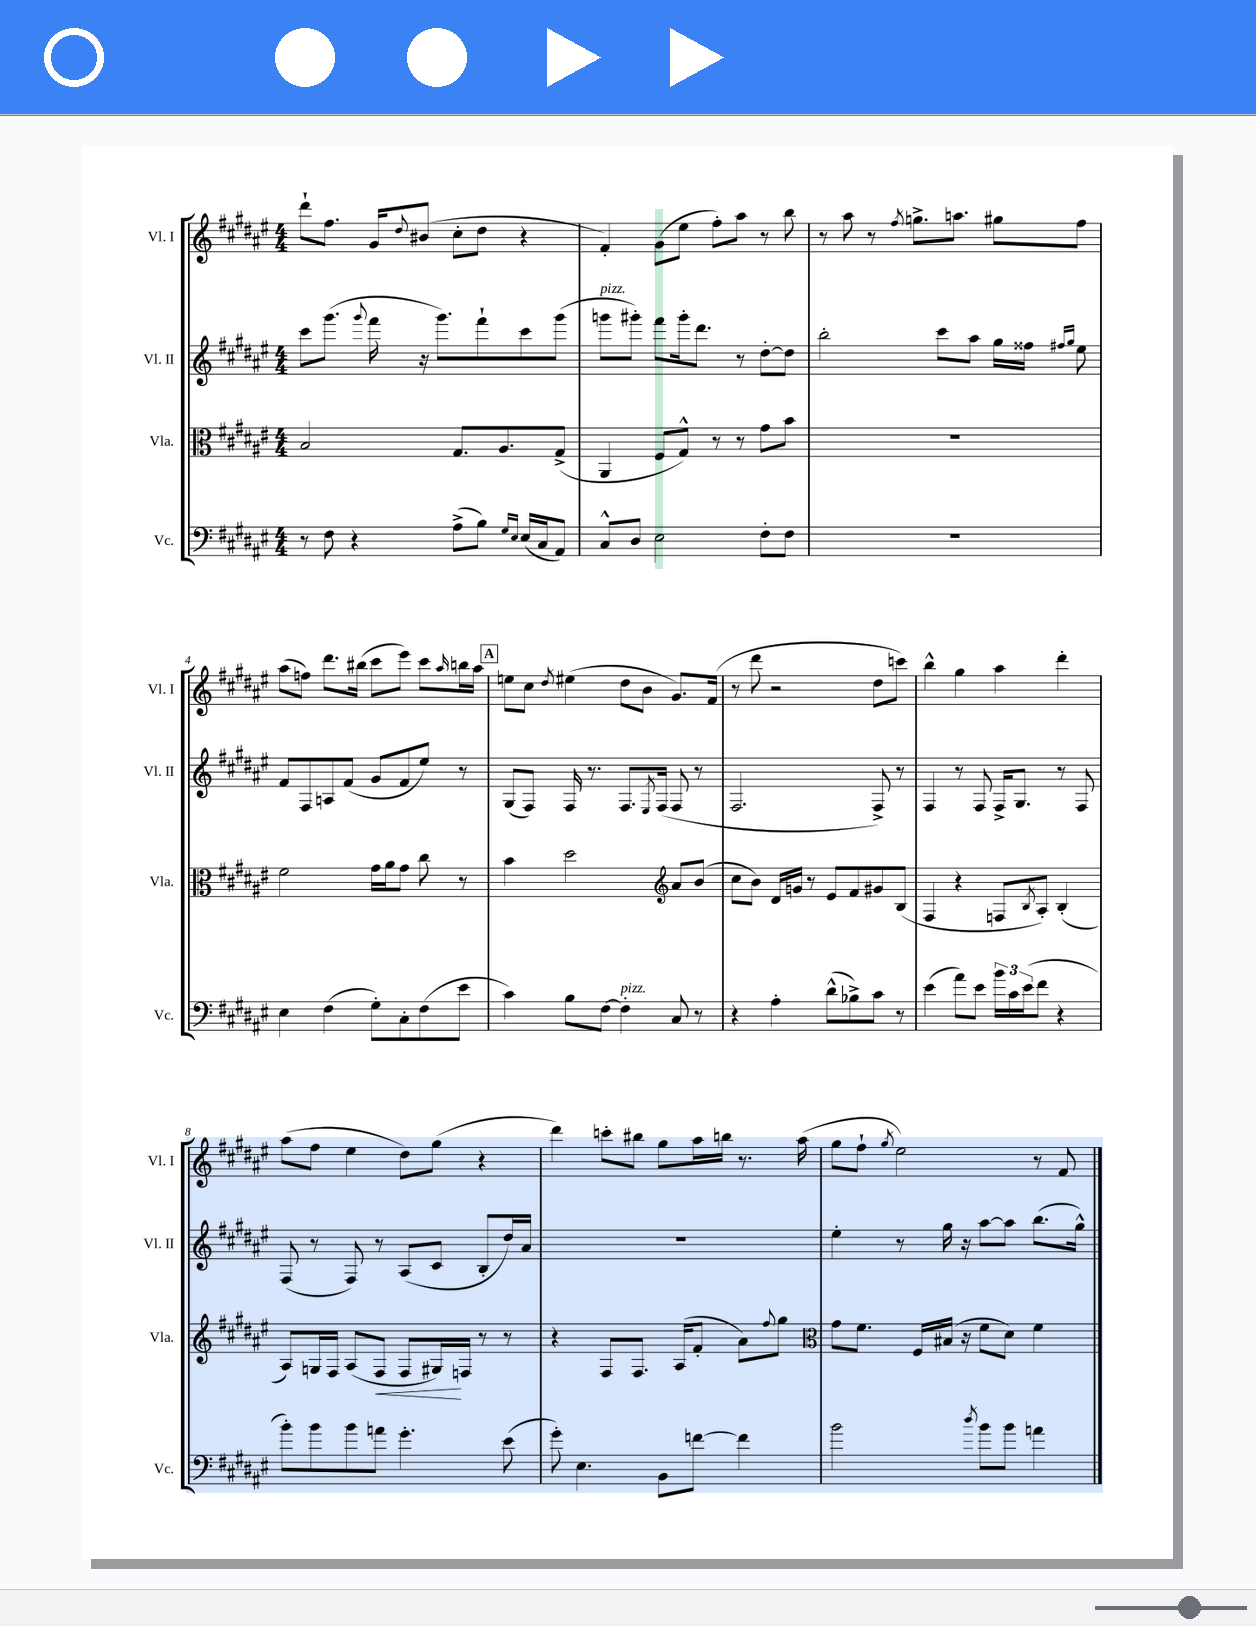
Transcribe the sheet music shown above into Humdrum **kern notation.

**kern	**kern	**dynam	**kern	**kern
*part4	*part3	*part3	*part2	*part1
*staff4	*staff3	*staff3	*staff2	*staff1
*I"Vc.	*I"Vla.	*	*I"Vl. II	*I"Vl. I
*I'Vc.	*I'Vla.	*	*I'Vl. II	*I'Vl. I
*clefF4	*clefC3	*	*clefG2	*clefG2
*k[f#c#g#d#a#e#]	*k[f#c#g#d#a#e#]	*	*k[f#c#g#d#a#e#]	*k[f#c#g#d#a#e#]
*M4/4	*M4/4	*	*M4/4	*M4/4
=1	=1	=1	=1	=1
8r	2B/	.	8ccc#\L	8ddd#`\L
8F#\	.	.	(8.ggg#\J	8.ff#\J
4r	.	.	.	.
.	.	.	8qqggg#/	.
.	.	.	16fff#\	16g#/KL
.	.	.	.	8qqdd#/
.	.	.	16r	(8b#X/J
.	.	.	8.ggg#\L)	.
(8A#^\L	8.G#/L	.	.	8cc#'\L
8B\J)	.	.	8fff#`\	8dd#\J
.	8.A#/	.	.	.
16qqG#/LL	.	.	.	.
16qqE#/JJ	.	.	.	.
(16E#/LL	.	.	8ccc#\	4r
16C#/J	.	.	.	.
8AA#/J)	(8G#^/J	.	(8ggg#\J	.
=2	=2	=2	=2	=2
!	!	!	!LO:TX:a:i:t=pizz.	!
8C#^^/L	4AA#/	.	8gggn\L	4f#'/)
8D#/J	.	.	8ggg#X'\J)	.
2E#\	8F#/L	.	8fff#\L	(8g#\L
.	8G#^^/J)	.	16ggg#'\k	8ee#\J
.	.	.	8.ddd#\J	.
.	8r	.	.	8ff#'\L)
.	8r	.	8r	8aa#\J
8F#'\L	8g#\L	.	[8dd#'\L	8r
8F#\J	8b\J	.	8dd#\J]	8bb\
=3	=3	=3	=3	=3
1r	1r	.	2bb'\	8r
.	.	.	.	8aa#\
.	.	.	.	8r
.	.	.	.	8qff#/
.	.	.	.	8.ggn^\L
.	.	.	8ccc#\L	.
.	.	.	.	8.aan\J
.	.	.	8aa#\J	.
.	.	.	16gg#\LL	8gg#X\L
.	.	.	16ff##X\JJ	.
.	.	.	16qqff#X/LL	.
.	.	.	16qqgg#/JJ	.
.	.	.	8ee#\	8ff#\J
!!LO:LB:g=z
=4	=4	=4	=4	=4
4E#\	2f#\	.	8f#/L	(8aa#\L
.	.	.	8F#/	8ffn\J)
(4F#\	.	.	8An/	8.ddd#\L
.	.	.	(8f#/J	.
.	.	.	.	(16bb#X\Jk
8G#'\L)	16g#\LL	.	8g#/L	8ccc#\L
.	16a#\J	.	.	.
8C#'\	8g#\J	.	8f#/	8eee#\J)
(8F#\	8cc#\	.	8ee#/J)	8ccc#\L
.	.	.	.	16qqaa#/
8e#\J	8r	.	8r	16bbn\L
.	.	.	.	16aa#\JJ
!!LO:REH:place=s1:t=A
=5	=5	=5	=5	=5
4c#\)	4b\	.	(8G#/L	8een\L
.	.	.	8F#/J)	8cc#\J
.	.	.	.	8qdd#/
8B\L	2dd#\	.	16F#/	(4ee#X\
.	.	.	8.r	.
[8F#\J	.	.	.	.
!LO:TX:a:i:t=pizz.	!	!	!	!
4F#'\]	.	.	8.F#/L	8dd#\L
.	.	.	.	8b\J
.	.	.	8qE#/	.
.	.	.	(16F#/Jk	.
*	*clefG2	*	*	*
8C#/	8a#/L	.	8F#/	8.g#/L)
8r	(8b/J	.	8r	.
.	.	.	.	(16f#/Jk
=6	=6	=6	=6	=6
4r	8cc#\L	.	2.F#/	8r
.	8b\J)	.	.	8ddd#\
4A#'\	16d#/LL	.	.	2r
.	16gn/JJ	.	.	.
.	8r	.	.	.
(8d#^^\L	8e#/L	.	.	.
8B-X^\)	8f#/	.	.	.
8c#\J	8g#X/	.	8F#^/)	8dd#\L
8r	(8B/J	.	8r	8cccn\J)
=7	=7	=7	=7	=7
(4e#\	4F#/	.	4F#/	4bb^^\
8a#\L)	4r	.	8r	4gg#\
8e#\J	.	.	8F#/	.
24b\LL	8Fn/L	.	16F#^/KL	4aa#\
24c#\	.	.	.	.
.	.	.	8.G#/J	.
(24e#\J	.	.	.	.
.	8qB/	.	.	.
8f#\J	8A#'/J)	.	.	.
4r	(4B'/	.	8r	4ddd#'\
.	.	.	8F#/	.
!!LO:LB:g=z
=8	=8	=8	=8	=8
8b'\L)	8A#/L)	.	(8F#/	(8aa#\L
8b\	16Gn/L	.	8r	8ff#\J
.	16F#/JJ	.	.	.
8b\	(8A#/L	.	8F#/)	4ee#\
!	!	!LO:HP:b	!	!
8an\J	8F#/J	<	8r	.
4.g#'\	8F#/L	.	(8A#/L	8dd#\L)
.	16G#X/L)	.	8c#/J	(8gg#\J
.	16Fn/JJ	[	.	.
.	8r	.	8B'/L	4r
(8e#\	8r	.	16dd#/L)	.
.	.	.	16a#/JJ	.
=9	=9	=9	=9	=9
8g#'\)	4r	.	1r	4ddd#\)
4.E#\	.	.	.	.
.	8F#/L	.	.	8cccn'\L
.	8.F#/J	.	.	8bb#X\J
8BB\L	.	.	.	8gg#\L
.	(16A#/KL	.	.	.
[8fn\J	8f#'/J	.	.	16aa#\L
.	.	.	.	16bbn\JJ
4f\]	8a#\L)	.	.	8.r
.	8qqff#/	.	.	.
.	8gg#\J	.	.	.
.	.	.	.	(16aa#\
=10	=10	=10	=10	=10
*	*clefC3	*	*	*
2b\	8g#\L	.	4ee#'\	8gg#\L
.	8.f#\J	.	.	8ff#`\J
.	.	.	.	8qgg#/
.	.	.	8r	2ee#\)
.	16F#/LL	.	.	.
.	(16B#X/JJ	.	16gg#\	.
.	16r	.	16r	.
8qdd#/	.	.	.	.
8b\L	8f#\L	.	[8aa#\L	.
8b\J	8d#\J)	.	8aa#\J]	.
4an\	4f#\	.	(8.bb\L	8r
.	.	.	.	8f#/
.	.	.	16gg#^^\Jk)	.
==	==	==	==	==
*-	*-	*-	*-	*-
